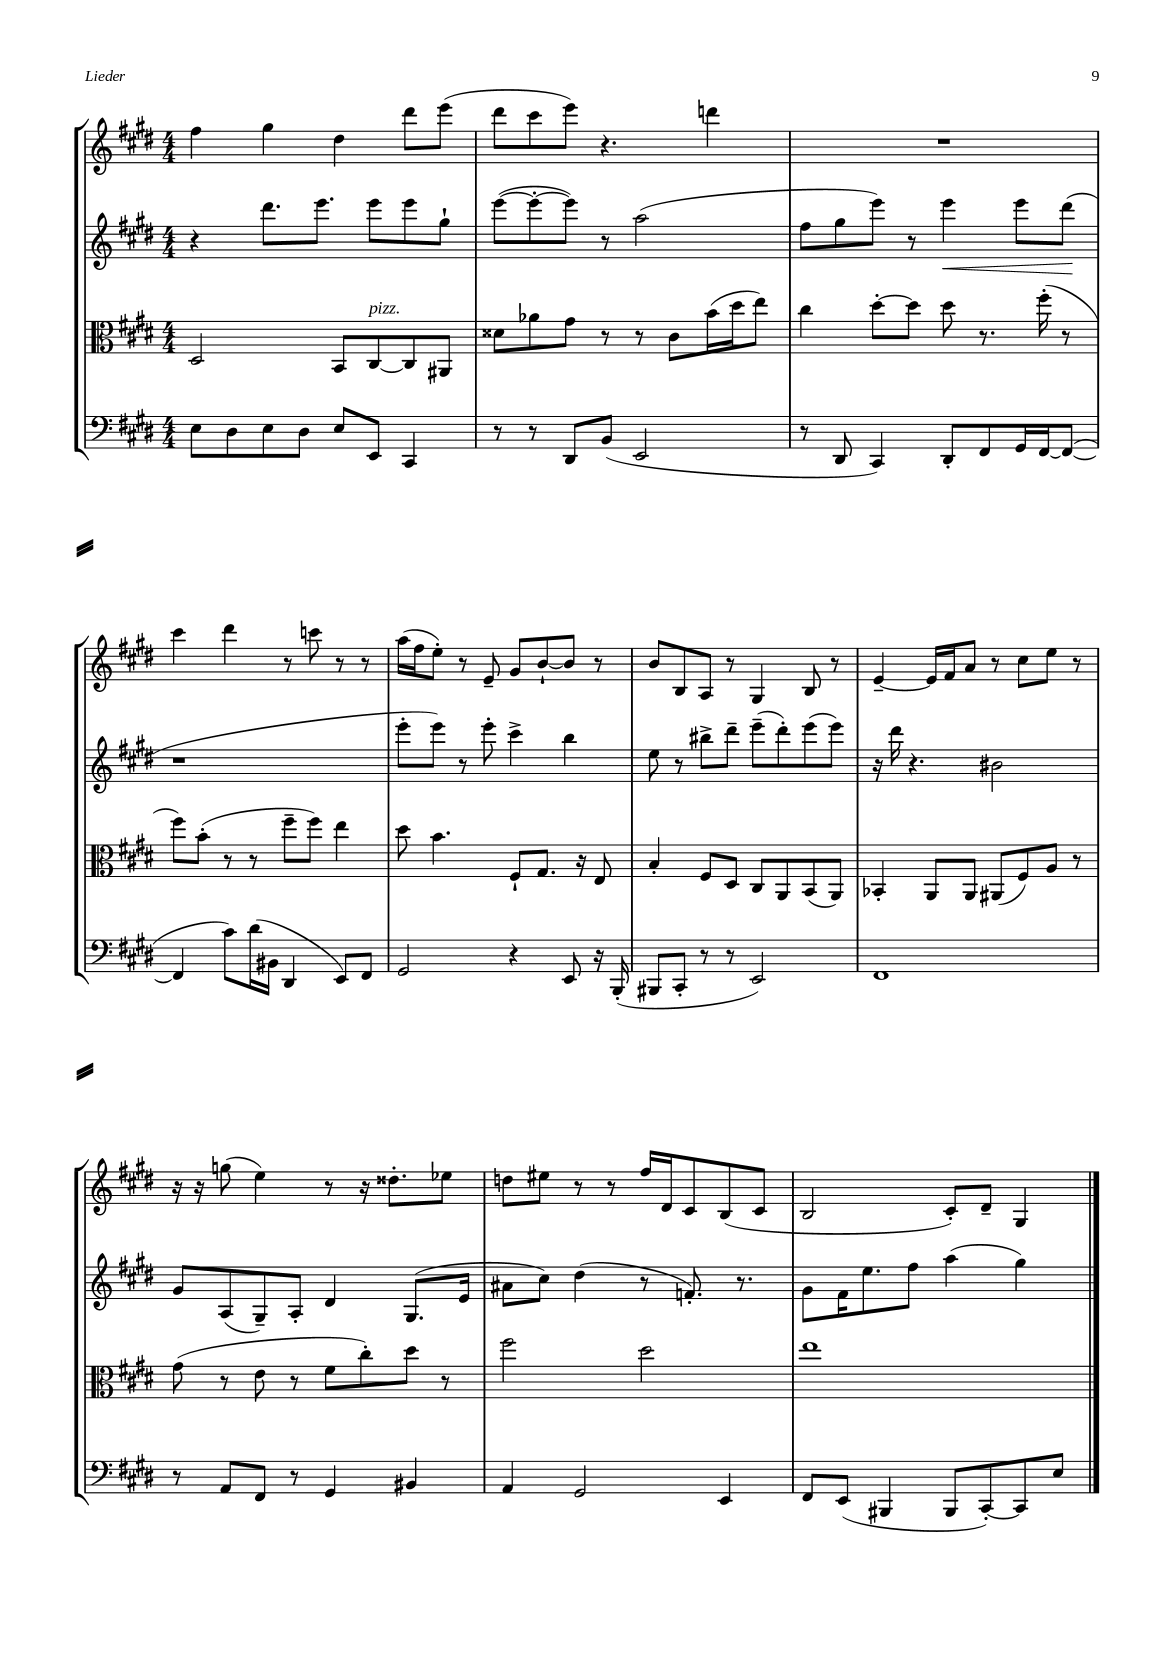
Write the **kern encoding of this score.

**kern	**kern	**kern	**dynam	**kern
*part4	*part3	*part2	*part2	*part1
*staff4	*staff3	*staff2	*staff2	*staff1
*clefF4	*clefC3	*clefG2	*	*clefG2
*k[f#c#g#d#]	*k[f#c#g#d#]	*k[f#c#g#d#]	*	*k[f#c#g#d#]
*M4/4	*M4/4	*M4/4	*	*M4/4
=37	=37	=37	=37	=37
8E\L	2D#/	4r	.	4ff#\
8D#\	.	.	.	.
8E\	.	8.ddd#\L	.	4gg#\
8D#\J	.	.	.	.
.	.	8.eee\J	.	.
8E/L	8BB/L	.	.	4dd#\
!	!LO:TX:a:i:t=pizz.	!	!	!
8EE/J	[8C#/	8eee\L	.	.
4CC#/	8C#/]	8eee\	.	8ddd#\L
.	8AA#X/J	8gg#`\J	.	(8eee\J
=38	=38	=38	=38	=38
8r	8d##X\L	([8eee\L	.	8ddd#\L
8r	8a-X\	8eee'\_	.	8ccc#\
8DD#/L	8g#\J	8eee\J])	.	8eee\J)
(8BB/J	8r	8r	.	4.r
2EE/	8r	(2aa\	.	.
.	8c#\L	.	.	.
.	(16b\L	.	.	4dddn\
.	16dd#\J	.	.	.
.	8ee\J)	.	.	.
=39	=39	=39	=39	=39
8r	4cc#\	8ff#\L	.	1r
8DD#/	.	8gg#\	.	.
4CC#/)	[8dd#'\L	8eee\J)	.	.
.	8dd#\J]	8r	.	.
!	!	!	!LO:HP:b	!
8DD#'/L	8dd#\	4eee\	<	.
8FF#/	8.r	.	.	.
16GG#/L	.	8eee\L	.	.
[16FF#/J	(16ff#'\	.	.	.
(8FF#/J_	8r	(8ddd#\J	.	.
.	.	.	[	.
!!LO:LB:g=z
=40	=40	=40	=40	=40
4FF#/]	8ff#\L)	1r	.	4ccc#\
.	(8b'\J	.	.	.
8c#\L)	8r	.	.	4ddd#\
(16d#\L	8r	.	.	.
16BB#X\JJ	.	.	.	.
4DD#/	8ff#~\L	.	.	8r
.	8ff#\J)	.	.	8cccn\
8EE/L)	4ee\	.	.	8r
8FF#/J	.	.	.	8r
=41	=41	=41	=41	=41
2GG#/	8dd#\	8eee'\L	.	(16aa\LL
.	.	.	.	16ff#\J
.	4.b\	8eee\J)	.	8ee'\J)
.	.	8r	.	8r
.	.	8eee'\	.	8e~/
4r	8F#`/L	4ccc#^\	.	8g#/L
.	8.G#/J	.	.	[8b`/
8EE/	.	4bb\	.	8b/J]
.	16r	.	.	.
16r	8E/	.	.	8r
(16BBB'/	.	.	.	.
=42	=42	=42	=42	=42
8BBB#X/L	4B'/	8ee\	.	8b/L
8CC#'/J	.	8r	.	8B/
8r	8F#/L	8bb#X^\L	.	8A/J
8r	8D#/J	8ddd#~\J	.	8r
2EE/)	8C#/L	(8eee~\L	.	4G#/
.	8AA/	8ddd#'\)	.	.
.	(8BB/	(8eee\	.	8B/
.	8AA/J)	8eee\J)	.	8r
=43	=43	=43	=43	=43
1FF#	4BB-X'/	16r	.	[4e~/
.	.	16ddd#\	.	.
.	.	4.r	.	.
.	8AA/L	.	.	16e/LL]
.	.	.	.	16f#/J
.	8AA/J	.	.	8a/J
.	(8AA#X/L	2b#X\	.	8r
.	8F#/)	.	.	8cc#\L
.	8A/J	.	.	8ee\J
.	8r	.	.	8r
!!LO:LB:g=z
=44	=44	=44	=44	=44
8r	(8g#\	8g#/L	.	16r
.	.	.	.	16r
8AA/L	8r	(8A/	.	(8ggn\
8FF#/J	8e\	8G#~/)	.	4ee\)
8r	8r	8A'/J	.	.
4GG#/	8f#\L	4d#/	.	8r
.	8cc#'\)	.	.	16r
.	.	.	.	8.dd##X'\L
4BB#X/	8dd#\J	(8.G#/L	.	.
.	8r	.	.	8ee-X\J
.	.	16e/Jk	.	.
=45	=45	=45	=45	=45
4AA/	2ff#\	8a#X\L	.	8ddn\L
.	.	8cc#\J)	.	8ee#X\J
2GG#/	.	(4dd#\	.	8r
.	.	.	.	8r
.	2dd#\	8r	.	16ff#/LL
.	.	.	.	16d#/J
.	.	8.fn'/)	.	8c#/
4EE/	.	.	.	(8B/
.	.	8.r	.	.
.	.	.	.	8c#/J
=46	=46	=46	=46	=46
8FF#/L	1ee	8g#\L	.	2B/
(8EE/J	.	16f#\K	.	.
.	.	8.ee\	.	.
4BBB#X/	.	.	.	.
.	.	8ff#\J	.	.
8BBB#/L	.	(4aa\	.	8c#'/L)
[8CC#'/)	.	.	.	8d#~/J
8CC#/]	.	4gg#\)	.	4G#/
8E/J	.	.	.	.
==	==	==	==	==
*-	*-	*-	*-	*-
